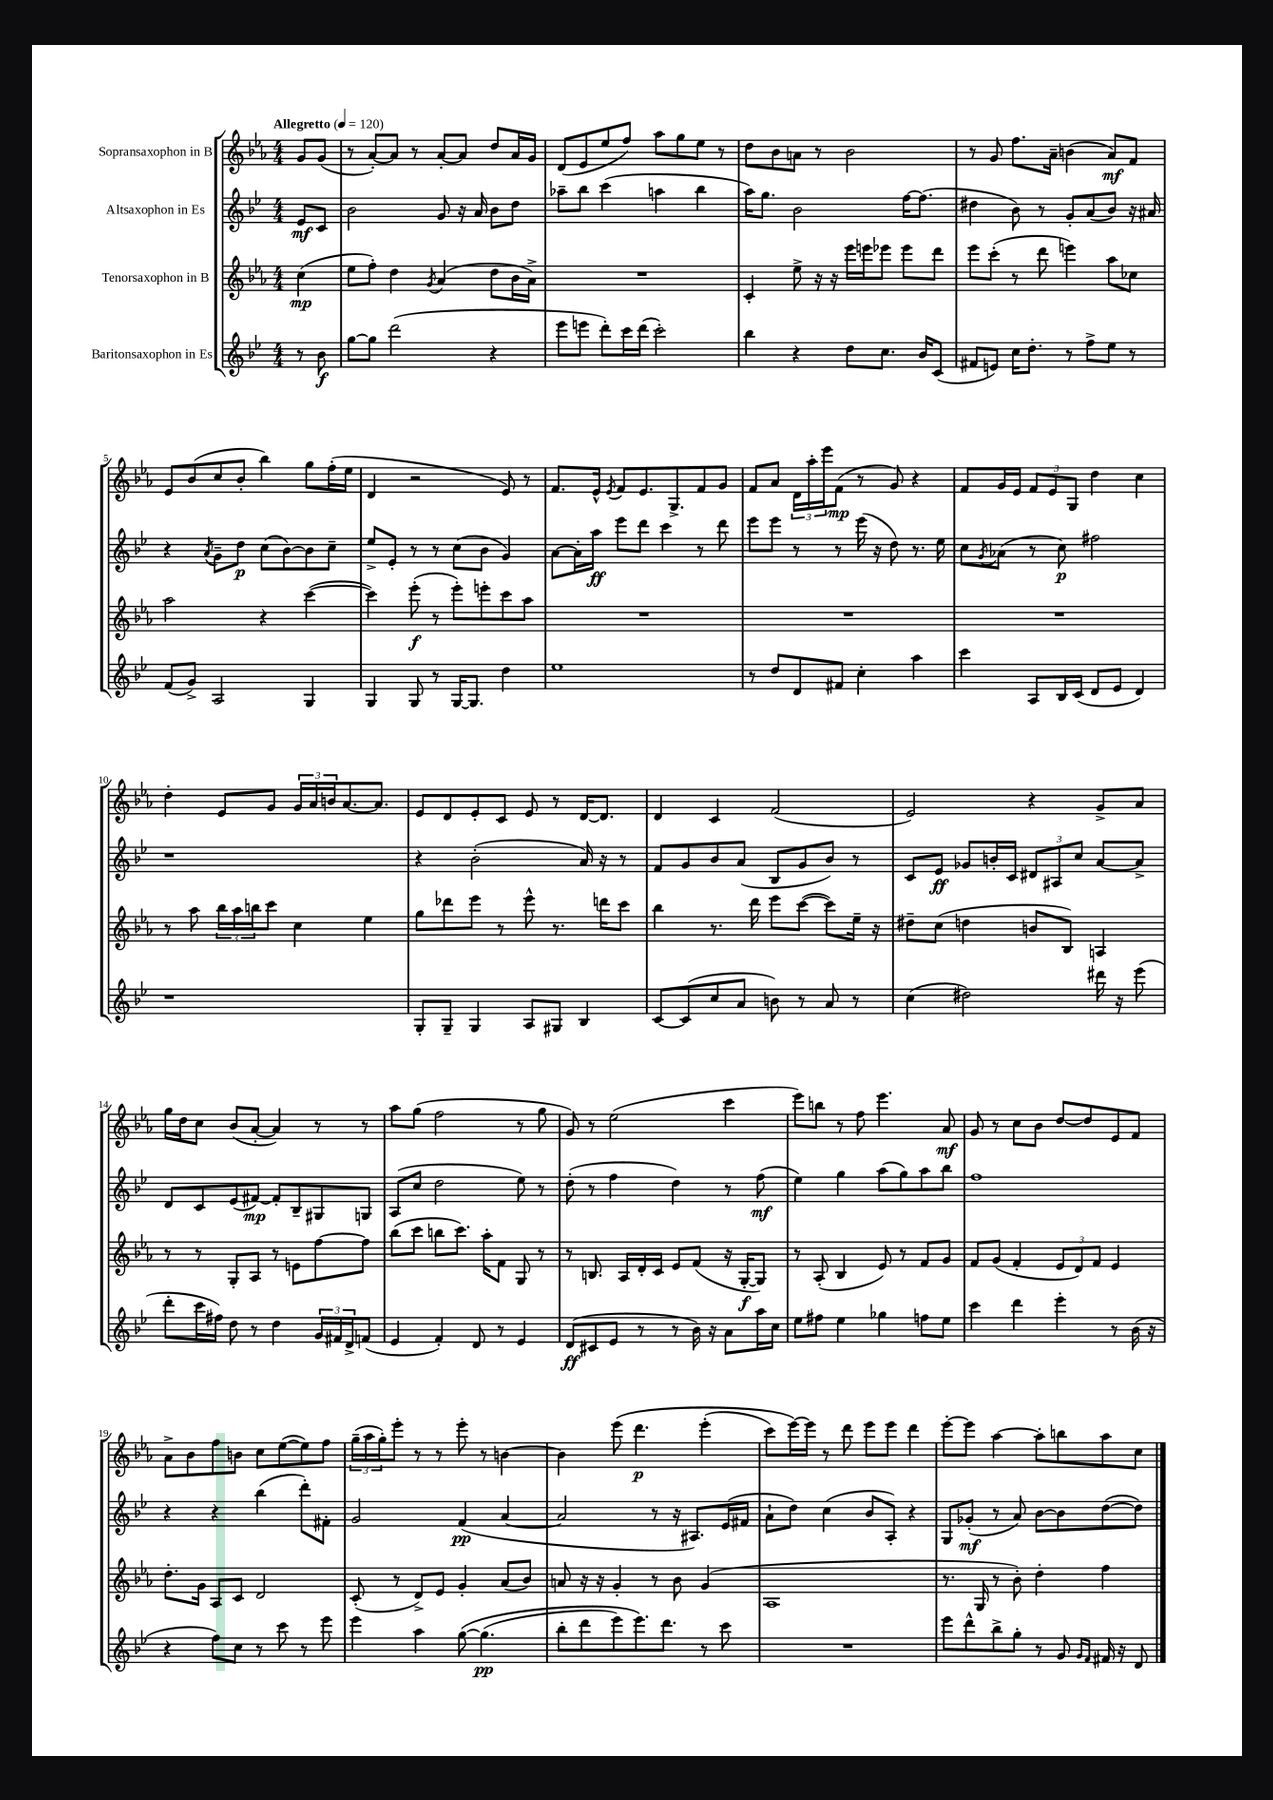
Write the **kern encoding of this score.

**kern	**kern	**kern	**kern
*staff4	*staff3	*staff2	*staff1
*clefG2	*clefG2	*clefG2	*clefG2
*k[b-e-]	*k[b-e-a-]	*k[b-e-]	*k[b-e-a-]
*M4/4	*M4/4	*M4/4	*M4/4
*MM120	*MM120	*MM120	*MM120
8r	(4cc	8e-	8g
8b-	.	8c	(8g
=	=	=	=
[8gg	8ee-	2b-	8r
8gg]	8ff')	.	[8a-')
(2ddd	4dd	.	8a-]
.	.	.	8r
.	8qg	.	.
.	(4a-	8g	[8a-'
.	.	16r	8a-]
.	.	16a	.
4r	8dd	8b-	8dd
.	16b-	8dd	16a-
.	16a-^)	.	16g
=	=	=	=
8eee-	1r	8aa-~	(8d
8eee	.	8bb-	8e-
8ddd')	.	(4ccc	8ee-
16ccc	.	.	8ff)
(16ddd	.	.	.
2ccc')	.	4aa	8aa-
.	.	.	8gg
.	.	4bb-	8ee-
.	.	.	8r
=	=	=	=
4bb-	4c'	16aa)	8dd
.	.	8.gg	.
.	.	.	8b-
4r	8ee-^	2b-	8a
.	16r	.	8r
.	16r	.	.
8dd	16eee-	.	2b-
.	16eee	.	.
8.cc	8eee-	.	.
.	8eee-	[16ff	.
16b-	.	(8.ff]	.
(8c	8ddd	.	.
=	=	=	=
8f#	8eee-	4dd#	8r
8e)	(8ccc'	.	8g
16cc	8r	8b-)	8.ff
8.dd'	.	.	.
.	8ddd	8r	.
.	.	.	16a-~
8r	4eee)	8g'	(4b
8ff^	.	(8a	.
8ee-	8aa-	8b-)	8a-)
8r	8cc-	16r	8f
.	.	16a#	.
=	=	=	=
(8f	2aa-	4r	8e-
8g^)	.	.	(8b-
.	.	8qa	.
2A	.	8g~	8cc
.	.	8dd	8b-'
.	4r	(8cc	4bb-)
.	.	[8b-)	.
4G	([4ccc	8b-]	8gg
.	.	8cc~	(16ff'
.	.	.	16ee-
=	=	=	=
4G	4ccc])	8ee-^	4d
.	.	8e-'	.
8G	(8eee-'	8r	2r
8r	8r	8r	.
[16G	8eee-')	(8cc	.
8.G]	.	.	.
.	8eee'	8b-	.
4dd	8ccc	4g)	8e-)
.	8aa-	.	8r
=	=	=	=
1ee-	1r	[8a	8.f
.	.	16a']	.
.	.	16aa	16e-^^
.	.	.	8qe-
.	.	8eee-	8f
.	.	8ddd	8.e-
.	.	4ccc	.
.	.	.	8.G^
.	.	8r	8f
.	.	8ddd	8g
=	=	=	=
8r	1r	8eee-	8f
8dd	.	8eee-	8a-
8d	.	8r	24d
.	.	.	24aa-'
.	.	.	24eee-
8f#	.	8r	(8f
4cc'	.	(16eee-	8r
.	.	16r	.
.	.	8dd)	8g)
4aa	.	8.r	4r
.	.	16ee-	.
=	=	=	=
4ccc	1r	8cc	8f
.	.	8qg	.
.	.	(8a-	16g
.	.	.	16e-
8A	.	8r	12f
.	.	.	12e-
16B-	.	8cc)	.
.	.	.	12G
(16c	.	.	.
8d	.	2ff#	4dd
8e-	.	.	.
4d)	.	.	4cc
=	=	=	=
1r	8r	1r	4dd'
.	8aa-	.	.
.	24bb-	.	8e-
.	24aa-	.	.
.	24bb	.	.
.	8ccc	.	8g
.	4cc	.	24g
.	.	.	24a-
.	.	.	24b
.	.	.	[8.a-
.	4ee-	.	.
.	.	.	8.a-]
=	=	=	=
8G'	8gg	4r	8e-
8G~	8ddd-	.	8d
4G	8eee-	(2b-'	8e-'
.	8r	.	8c
8A	8eee-^^	.	8e-
8G#	8.r	.	8r
4B-	.	16a)	[16d
.	16ddd	16r	8.d]
.	8ccc	8r	.
=	=	=	=
[8c	4bb-	8f	4d
(8c]	.	8g	.
8cc	8.r	8b-	4c
8a	.	(8a	.
.	16ddd	.	.
8b)	8eee-	8B-	(2f
8r	([8ccc	8g	.
8a	8ccc])	8b-)	.
8r	16ee-~	8r	.
.	16r	.	.
=	=	=	=
(4cc	8dd#~	8c	2e-)
.	(8cc	8e-	.
2dd#)	4dd	8g-	.
.	.	16b'	.
.	.	16c	.
.	8b	12d#	4r
.	.	12A#	.
.	8B-)	.	.
.	.	12cc	.
16ddd#	4A	[8a	8g^
16r	.	.	.
(8eee-	.	8a^]	8a-
=	=	=	=
8ddd'	8r	8d	16gg
.	.	.	16dd
16ccc	8r	8c	8cc
16ff#)	.	.	.
8dd	8G'	(8e-	(8b-
8r	8A-	[8f#)	[8a-'
4dd	8r	8f#']	4a-])
.	8e	8B-~	.
24g	[8ff	8G#	8r
24f#	.	.	.
24d^	.	.	.
(8f	8ff]	8G	8r
=	=	=	=
4e-	(8bb-	(8A	8aa-
.	8ccc	8cc	(8gg
4f')	8bb	2dd	2ff
.	8.ccc)	.	.
8d	.	.	.
.	16aa-'	.	.
8r	8f	.	.
4e-	8G	8ee-)	8r
.	8r	8r	8gg
=	=	=	=
(8d	8r	(8dd'	8g)
8c#	8.B	8r	8r
8e-	.	4ff	(2ee-
.	16A-	.	.
8r	16d'	.	.
.	16c	.	.
8r	8e-	4dd)	.
16b-)	(8f	.	.
16r	.	.	.
8a	16r	8r	4ccc
.	[16G'	.	.
16aa	8G])	(8ff	.
16cc	.	.	.
=	=	=	=
8ee-	8r	4ee-)	8eee-)
8ff#	(8A-'	.	8bb
4ee-	4B-	4gg	8r
.	.	.	8ff
4gg-	8e-)	(8aa	4.eee-
.	8r	8gg)	.
8ff	8f	8aa	.
8ee-	8g	8bb-	8a-
=	=	=	=
4ccc	8f	1ff	8g
.	(8g	.	8r
4ddd	4f'	.	8cc
.	.	.	8b-
4eee-'	12e-	.	[8dd
.	12d)	.	.
.	.	.	8dd]
.	12f	.	.
8r	4e-	.	8e-
(16b-	.	.	8f
16r	.	.	.
=	=	=	=
4r	8.dd'	4r	8a-^
.	.	.	8b-
.	16g	.	.
8ff)	8A-	4r	8ff
8cc	8c	.	8b
8r	2d	(4bb-	8cc
8ccc	.	.	([8ee-
8r	.	8ddd')	8ee-])
8eee-	.	8f#'	8ff
=	=	=	=
4eee-	(8c'	2g	(24gg~
.	.	.	24aa-
.	.	.	24gg')
.	8r	.	8eee-'
4aa	8d^)	.	8r
.	8e-	.	8r
&([8gg	4g'	(4f	8eee-'
(4.gg]	.	.	8r
.	(8a-	[4a	[4b
.	8b-)	.	.
=	=	=	=
8bb-'	8a	2a]	4b]
8ddd	16r	.	.
.	16r	.	.
8eee-)	4g'	.	&(8eee-
8.eee-&)	.	.	4.ddd
.	8r	8r	.
8.ddd	.	.	.
.	8b-	16r	.
.	.	8.A#)	.
8r	(4g	.	(4eee-'
8ccc	.	(16e-	.
.	.	16f#	.
=	=	=	=
1r	1A-	8a`	8ccc)
.	.	8dd)	[16eee-&)
.	.	.	16eee-]
.	.	(4cc	8r
.	.	.	8ddd
.	.	8b-	8eee-
.	.	8A')	8eee-
.	.	4r	4ddd
=	=	=	=
8eee-	8.r	8G	[8eee-'
8ddd^^	.	(8g-'	8eee-]
.	16G	.	.
8bb-^	8r	8r	[4aa-
8gg'	8b-')	8a)	.
8r	4dd'	[8b-	8aa-']
8g	.	8b-]	8bb
16qqg	.	.	.
16qqf	.	.	.
16f#	4ff	([8dd	8aa-
16r	.	.	.
8d	.	8dd])	8cc
==	==	==	==
*-	*-	*-	*-
